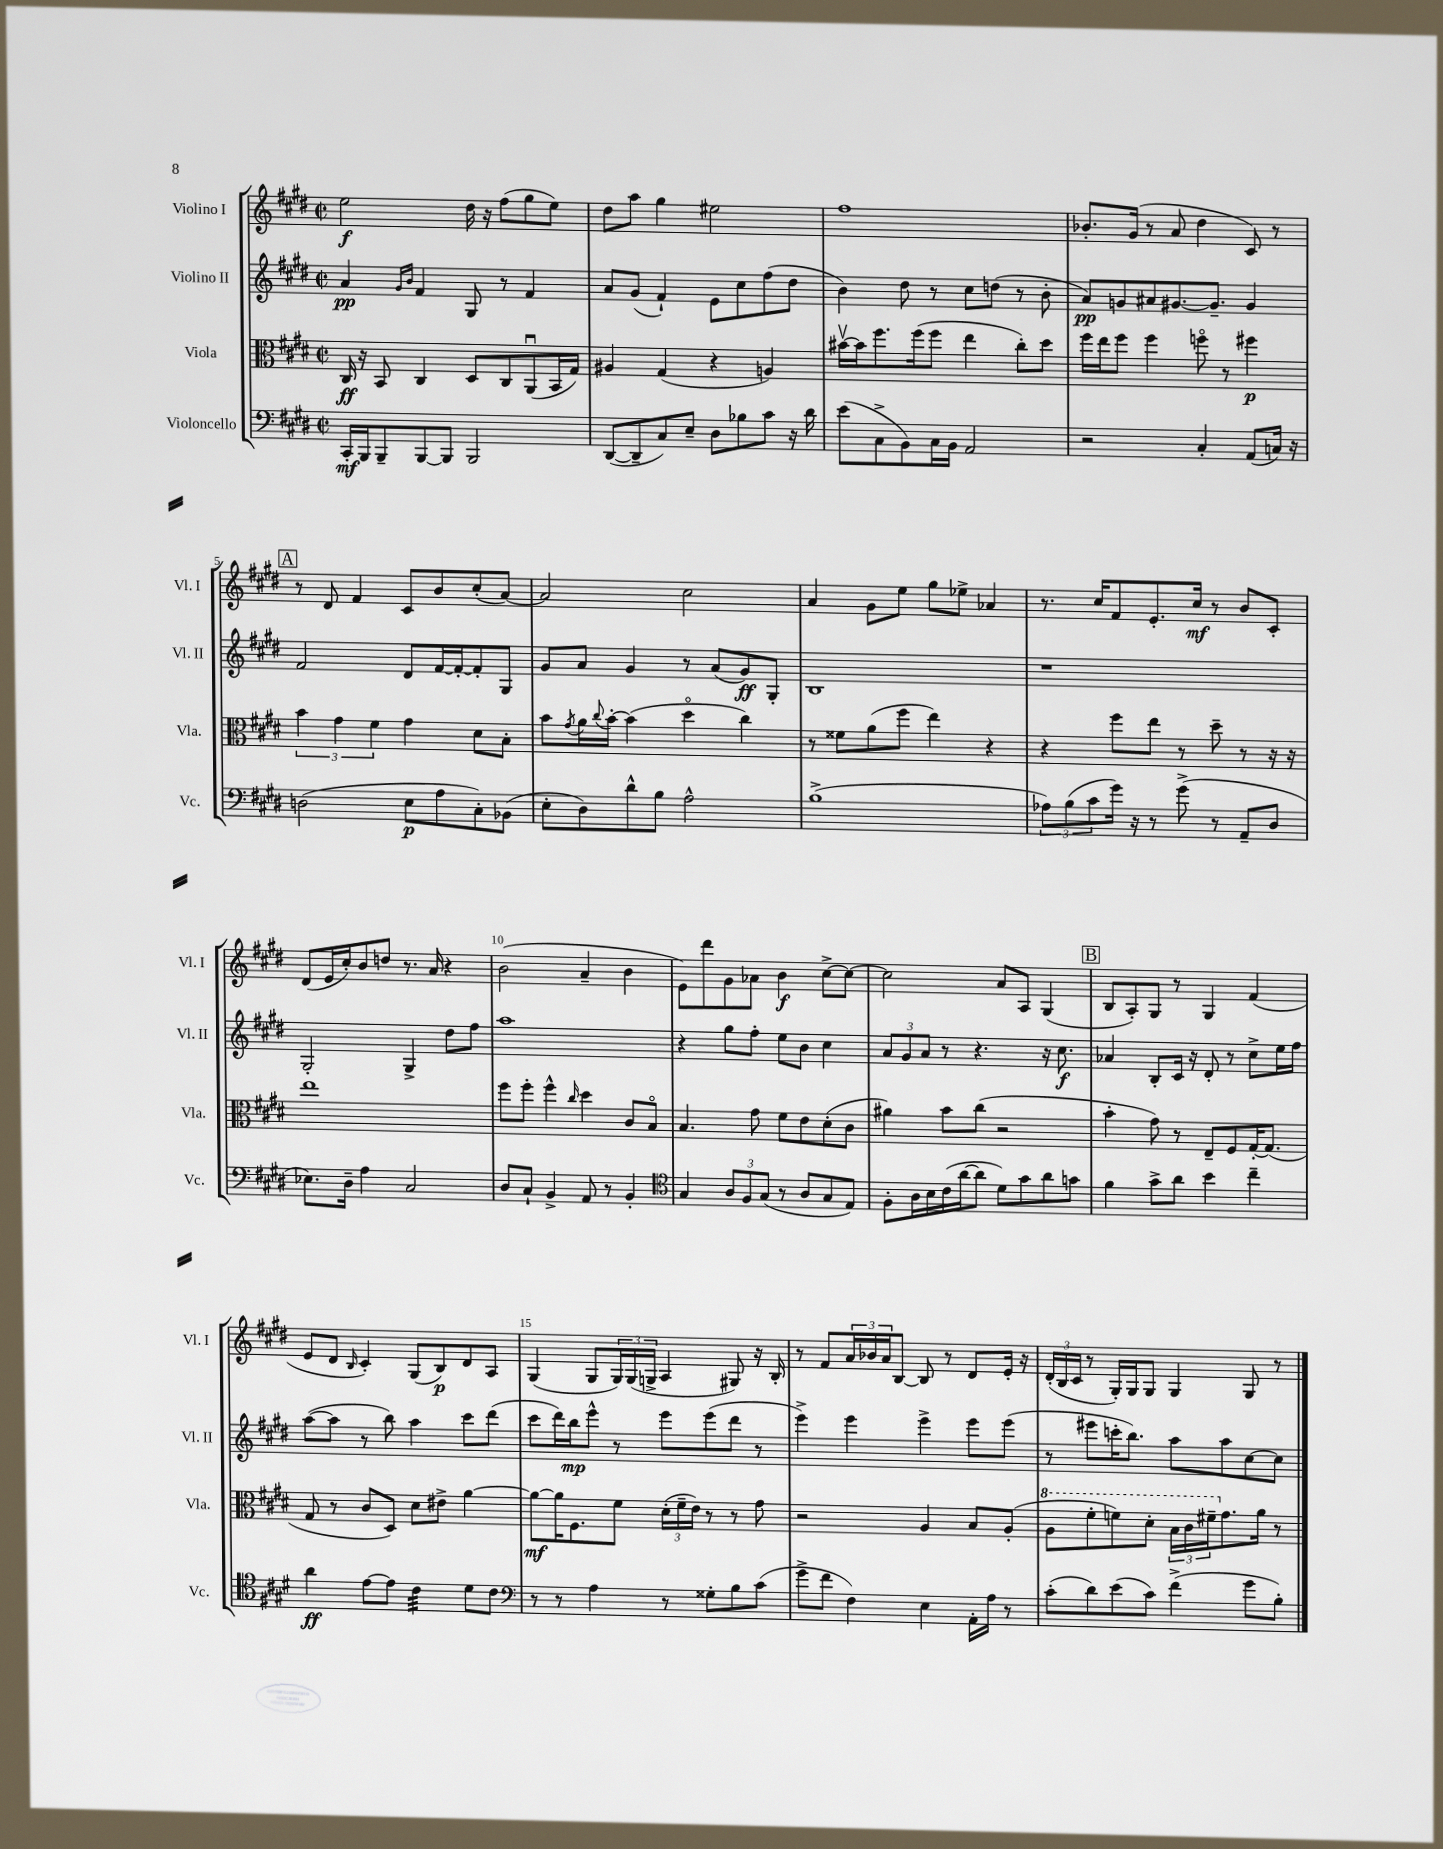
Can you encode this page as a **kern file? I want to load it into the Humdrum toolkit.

**kern	**dynam	**kern	**dynam	**kern	**dynam	**kern	**dynam
*part4	*part4	*part3	*part3	*part2	*part2	*part1	*part1
*staff4	*staff4	*staff3	*staff3	*staff2	*staff2	*staff1	*staff1
*I"Violoncello	*	*I"Viola	*	*I"Violino II	*	*I"Violino I	*
*I'Vc.	*	*I'Vla.	*	*I'Vl. II	*	*I'Vl. I	*
*clefF4	*	*clefC3	*	*clefG2	*	*clefG2	*
*k[f#c#g#d#]	*	*k[f#c#g#d#]	*	*k[f#c#g#d#]	*	*k[f#c#g#d#]	*
*M2/2	*	*M2/2	*	*M2/2	*	*M2/2	*
*met(c|)	*	*met(c|)	*	*met(c|)	*	*met(c|)	*
=1	=1	=1	=1	=1	=1	=1	=1
16CC#'/LL	mf	16C#/	ff	4a/	pp	2ee\	f
16BBB/J	.	16r	.	.	.	.	.
8BBB~/	.	8BB/	.	.	.	.	.
.	.	.	.	16qqg#/LL	.	.	.
.	.	.	.	16qqb/JJ	.	.	.
[8BBB/	.	4C#/	.	4f#/	.	.	.
8BBB/J]	.	.	.	.	.	.	.
2BBB/	.	8D#/L	.	8G#/	.	16dd#\	.
.	.	.	.	.	.	16r	.
.	.	8C#/	.	8r	.	(8ff#\L	.
.	.	(8AAu/	.	4f#/	.	8gg#\	.
.	.	16BB/L	.	.	.	8ee\J)	.
.	.	16G#/JJ)	.	.	.	.	.
=2	=2	=2	=2	=2	=2	=2	=2
([8DD#/L	.	4A#X/	.	8a/L	.	8dd#\L	.
8DD#~/]	.	.	.	(8g#/J	.	8aa\J	.
8C#/)	.	(4G#/	.	4f#`/)	.	4gg#\	.
8E~/J	.	.	.	.	.	.	.
8D#\L	.	4r	.	8e\L	.	2ee#X\	.
8B-X\	.	.	.	8cc#\	.	.	.
8c#\J	.	4An/)	.	(8ff#\	.	.	.
16r	.	.	.	8dd#\J	.	.	.
16d#\	.	.	.	.	.	.	.
=3	=3	=3	=3	=3	=3	=3	=3
(8e\L	.	[16b#Xv\LL	.	4b\)	.	1ff#	.
.	.	16b#\J]	.	.	.	.	.
8C#^\	.	8.ff#\	.	.	.	.	.
8BB\)	.	.	.	8dd#\	.	.	.
.	.	(16ff#\k	.	.	.	.	.
16C#\L	.	8ff#\J	.	8r	.	.	.
16BB\JJ	.	.	.	.	.	.	.
2AA/	.	4ee\	.	8cc#\L	.	.	.
.	.	.	.	(8ddn\J	.	.	.
.	.	8cc#'\L)	.	8r	.	.	.
.	.	8dd#\J	.	8b'\	.	.	.
=4	=4	=4	=4	=4	=4	=4	=4
2r	.	16ff#\LL	.	8a/L)	pp	8.b-X'/L	.
.	.	16ee\J	.	.	.	.	.
.	.	8ff#\J	.	8gn/	.	.	.
.	.	.	.	.	.	(16g#/Jk	.
.	.	4ff#\	.	8a#X/	.	8r	.
.	.	.	.	[8.g#X/	.	8a/	.
4C#'/	.	8ffn\	.	.	.	4dd#\	.
.	.	.	.	8.g#~/J]	.	.	.
.	.	8r	.	.	.	.	.
(8AA/L	.	4ff#X\	p	4g#/	.	8c#/)	.
16Cn/Jk)	.	.	.	.	.	8r	.
16r	.	.	.	.	.	.	.
!!LO:LB:g=z
!!LO:REH:place=s1:t=A
=5	=5	=5	=5	=5	=5	=5	=5
(2Dn\	.	6b\	.	2f#/	.	8r	.
.	.	.	.	.	.	8d#/	.
.	.	6g#\	.	.	.	.	.
.	.	.	.	.	.	4f#/	.
.	.	6f#\	.	.	.	.	.
8E\L	p	4g#\	.	8d#/L	.	8c#/L	.
8A\	.	.	.	[16f#/L	.	8b/	.
.	.	.	.	16f#'/J_	.	.	.
8C#'\)	.	8d#\L	.	8f#'/]	.	(8cc#'/	.
(8BB-X\J	.	8B'\J	.	8G#/J	.	[8a/J)	.
=6	=6	=6	=6	=6	=6	=6	=6
8E'\L	.	8b\L	.	8g#/L	.	2a/]	.
.	.	8qg#/	.	.	.	.	.
8D#\)	.	16a\L	.	8a/J	.	.	.
.	.	8qqcc#/	.	.	.	.	.
.	.	[16b'\JJ	.	.	.	.	.
8d#^^\	.	(4b\]	.	4g#/	.	.	.
8B\J	.	.	.	.	.	.	.
2A^^\	.	4dd#\	.	8r	.	2cc#\	.
.	.	.	.	(8a/L	.	.	.
.	.	4cc#\)	.	8g#/)	ff	.	.
.	.	.	.	8G#'/J	.	.	.
=7	=7	=7	=7	=7	=7	=7	=7
(1B^	.	8r	.	1B	.	4a/	.
.	.	8f##X\L	.	.	.	.	.
.	.	(8a\	.	.	.	8g#\L	.
.	.	8ff#\J	.	.	.	8ee\J	.
.	.	4ee\)	.	.	.	8gg#\L	.
.	.	.	.	.	.	8ee-X^\J	.
.	.	4r	.	.	.	4a-X/	.
=8	=8	=8	=8	=8	=8	=8	=8
12A-X\L)	.	4r	.	1r	.	8.r	.
(12B\	.	.	.	.	.	.	.
12c#\	.	.	.	.	.	.	.
.	.	.	.	.	.	16cc#/KL	.
16g#\Jk)	.	8ff#\L	.	.	.	8f#/	.
16r	.	.	.	.	.	.	.
8r	.	8ee\J	.	.	.	8.e'/	.
(8g#^\	.	8r	.	.	.	.	.
.	.	.	.	.	.	16cc#/Jk	mf
8r	.	8dd#~\	.	.	.	8r	.
8AA~/L	.	8r	.	.	.	8b/L	.
8D#/J	.	16r	.	.	.	8c#'/J	.
.	.	16r	.	.	.	.	.
!!LO:LB:g=z
=9	=9	=9	=9	=9	=9	=9	=9
8.E-X\L)	.	1ee	.	2G#'/	.	(8d#/L	.
.	.	.	.	.	.	16e/L	.
16D#~\Jk	.	.	.	.	.	16cc#'/J)	.
4A\	.	.	.	.	.	8b/	.
.	.	.	.	.	.	8ddn/J	.
2C#/	.	.	.	4G#^/	.	8.r	.
.	.	.	.	.	.	16a/	.
.	.	.	.	8dd#\L	.	4r	.
.	.	.	.	8ff#\J	.	.	.
=10	=10	=10	=10	=10	=10	=10	=10
8D#/L	.	8ff#\L	.	1aa	.	(2b\	.
8C#`/J	.	8ff#'\J	.	.	.	.	.
4BB^/	.	4ff#^^\	.	.	.	.	.
.	.	16qqcc#/	.	.	.	.	.
8AA/	.	4dd#\	.	.	.	4a~/	.
8r	.	.	.	.	.	.	.
4BB'/	.	8c#/L	.	.	.	4b\	.
.	.	8B/J	.	.	.	.	.
=11	=11	=11	=11	=11	=11	=11	=11
*clefC4	*	*	*	*	*	*	*
4G#/	.	4.B/	.	4r	.	8e\L)	.
.	.	.	.	.	.	8ddd#\	.
12A/L	.	.	.	8gg#\L	.	8g#\	.
12F#/	.	.	.	.	.	.	.
.	.	8g#\	.	8ff#'\J	.	8a-X\J	.
(12G#/J	.	.	.	.	.	.	.
8r	.	8f#\L	.	8ee\L	.	4b\	f
8A/L	.	8e\	.	8b\J	.	.	.
8G#/	.	(8d#'\	.	4cc#\	.	[8cc#^\L	.
8E/J)	.	8c#\J	.	.	.	8cc#\J_	.
=12	=12	=12	=12	=12	=12	=12	=12
8F#'\L	.	4a#X\)	.	12a/L	.	2cc#\]	.
.	.	.	.	12g#/	.	.	.
16A\L	.	.	.	.	.	.	.
.	.	.	.	12a/J	.	.	.
16B\	.	.	.	.	.	.	.
(16c#\	.	8b\L	.	8r	.	.	.
[16a\J	.	.	.	.	.	.	.
8a\J]	.	(8cc#\J	.	4.r	.	.	.
8d#\L)	.	2r	.	.	.	8a/L	.
8g#\	.	.	.	.	.	8A/J	.
8a\	.	.	.	16r	.	(4G#/	.
.	.	.	.	8.cc#\	f	.	.
8gn\J	.	.	.	.	.	.	.
!!LO:REH:place=s1:t=B
=13	=13	=13	=13	=13	=13	=13	=13
4f#\	.	4b'\	.	4a-X/	.	8B/L	.
.	.	.	.	.	.	8A'/)	.
8g#^\L	.	8g#\)	.	8B'/L	.	8G#/J	.
8a\J	.	8r	.	16c#/Jk	.	8r	.
.	.	.	.	16r	.	.	.
4b\	.	8E~/L	.	8d#'/	.	4G#/	.
.	.	8F#/	.	8r	.	.	.
4cc#~\	.	[16G#'/K	.	8cc#^\L	.	(4f#/	.
.	.	(8.G#/J]	.	.	.	.	.
.	.	.	.	16ee\L	.	.	.
.	.	.	.	16ff#\JJ	.	.	.
!!LO:LB:g=z
=14	=14	=14	=14	=14	=14	=14	=14
4a\	ff	8G#/	.	([8aa\L	.	8e/L	.
.	.	8r	.	8aa\J]	.	8d#/J	.
.	.	.	.	.	.	16qqB/	.
[8e\L	.	8c#/L	.	8r	.	4c#'/)	.
8e\J]	.	8D#/J)	.	8bb\)	.	.	.
*tremolo	*	*	*	*	*	*	*
32c#\LLL	.	8d#\L	.	4aa\	.	(8G#/L	.
32c#\	.	.	.	.	.	.	.
32c#\	.	.	.	.	.	.	.
32c#\	.	.	.	.	.	.	.
32c#\	.	8e#X^\J	.	.	.	8B/)	p
32c#\	.	.	.	.	.	.	.
32c#\	.	.	.	.	.	.	.
32c#\JJJ	.	.	.	.	.	.	.
*Xtremolo	*	*	*	*	*	*	*
8d#\L	.	[4a\	.	8ccc#\L	.	8d#/	.
8c#\J	.	.	.	(8ddd#\J	.	8A/J	.
=15	=15	=15	=15	=15	=15	=15	=15
*clefF4	*	*	*	*	*	*	*
8r	.	8a\L_	mf	8ccc#\L	.	(4G#/	.
8r	.	16a\K]	.	16ddd#\L)	.	.	.
.	.	8.F#\	.	16bb\J	mp	.	.
4A\	.	.	.	8eee^^\J	.	8G#/L	.
.	.	8f#\J	.	8r	.	24G#/L)	.
.	.	.	.	.	.	(24G#/	.
.	.	.	.	.	.	24Gn^/JJ	.
8r	.	(24d#'\LL	.	8eee\L	.	4A/	.
.	.	24f#~\	.	.	.	.	.
.	.	24e\JJ)	.	.	.	.	.
8G##X'\L	.	8r	.	(8eee\	.	.	.
8B\	.	8r	.	8ddd#\J	.	8G#X/)	.
(8c#\J	.	8g#\	.	8r	.	16r	.
.	.	.	.	.	.	16B'/	.
=16	=16	=16	=16	=16	=16	=16	=16
8g#^\L	.	2r	.	4eee^\)	.	8r	.
8f#\J	.	.	.	.	.	8f#/L	.
4F#\)	.	.	.	4eee\	.	24a/L	.
.	.	.	.	.	.	24b-X/	.
.	.	.	.	.	.	24a/J	.
.	.	.	.	.	.	[8B/J	.
4E\	.	4A/	.	4eee^\	.	8B/]	.
.	.	.	.	.	.	8r	.
16AA'\LL	.	8B/L	.	8eee\L	.	8d#/L	.
16A\JJ	.	.	.	.	.	.	.
8r	.	(8A'/J	.	(8eee\J	.	16e'/Jk	.
.	.	.	.	.	.	16r	.
=17	=17	=17	=17	=17	=17	=17	=17
*	*	*8va	*	*	*	*	*
(8c#'\L	.	8a\L	.	8r	.	(24d#'/LL	.
.	.	.	.	.	.	24B/	.
.	.	.	.	.	.	24c#/JJ	.
8d#\)	.	8ff#'\	.	8eee#X\L	.	8r	.
(8e\	.	8ffn\)	.	16cccn'\K	.	16G#'/LL)	.
.	.	.	.	8.bb\J)	.	16G#/J	.
8c#\J)	.	8dd#'\J	.	.	.	8G#/J	.
(4f#^\	.	24b\LL	.	8aa\L	.	4G#/	.
.	.	24cc#\	.	.	.	.	.
.	.	24ff#X~\J	.	.	.	.	.
*	*	*X8va	*	*	*	*	*
.	.	8.g#\	.	8aa\	.	.	.
8g#\L	.	.	.	[8cc#\	.	8G#/	.
.	.	16a\Jk	.	.	.	.	.
8B'\J)	.	8r	.	8cc#\J]	.	8r	.
==	==	==	==	==	==	==	==
*-	*-	*-	*-	*-	*-	*-	*-
